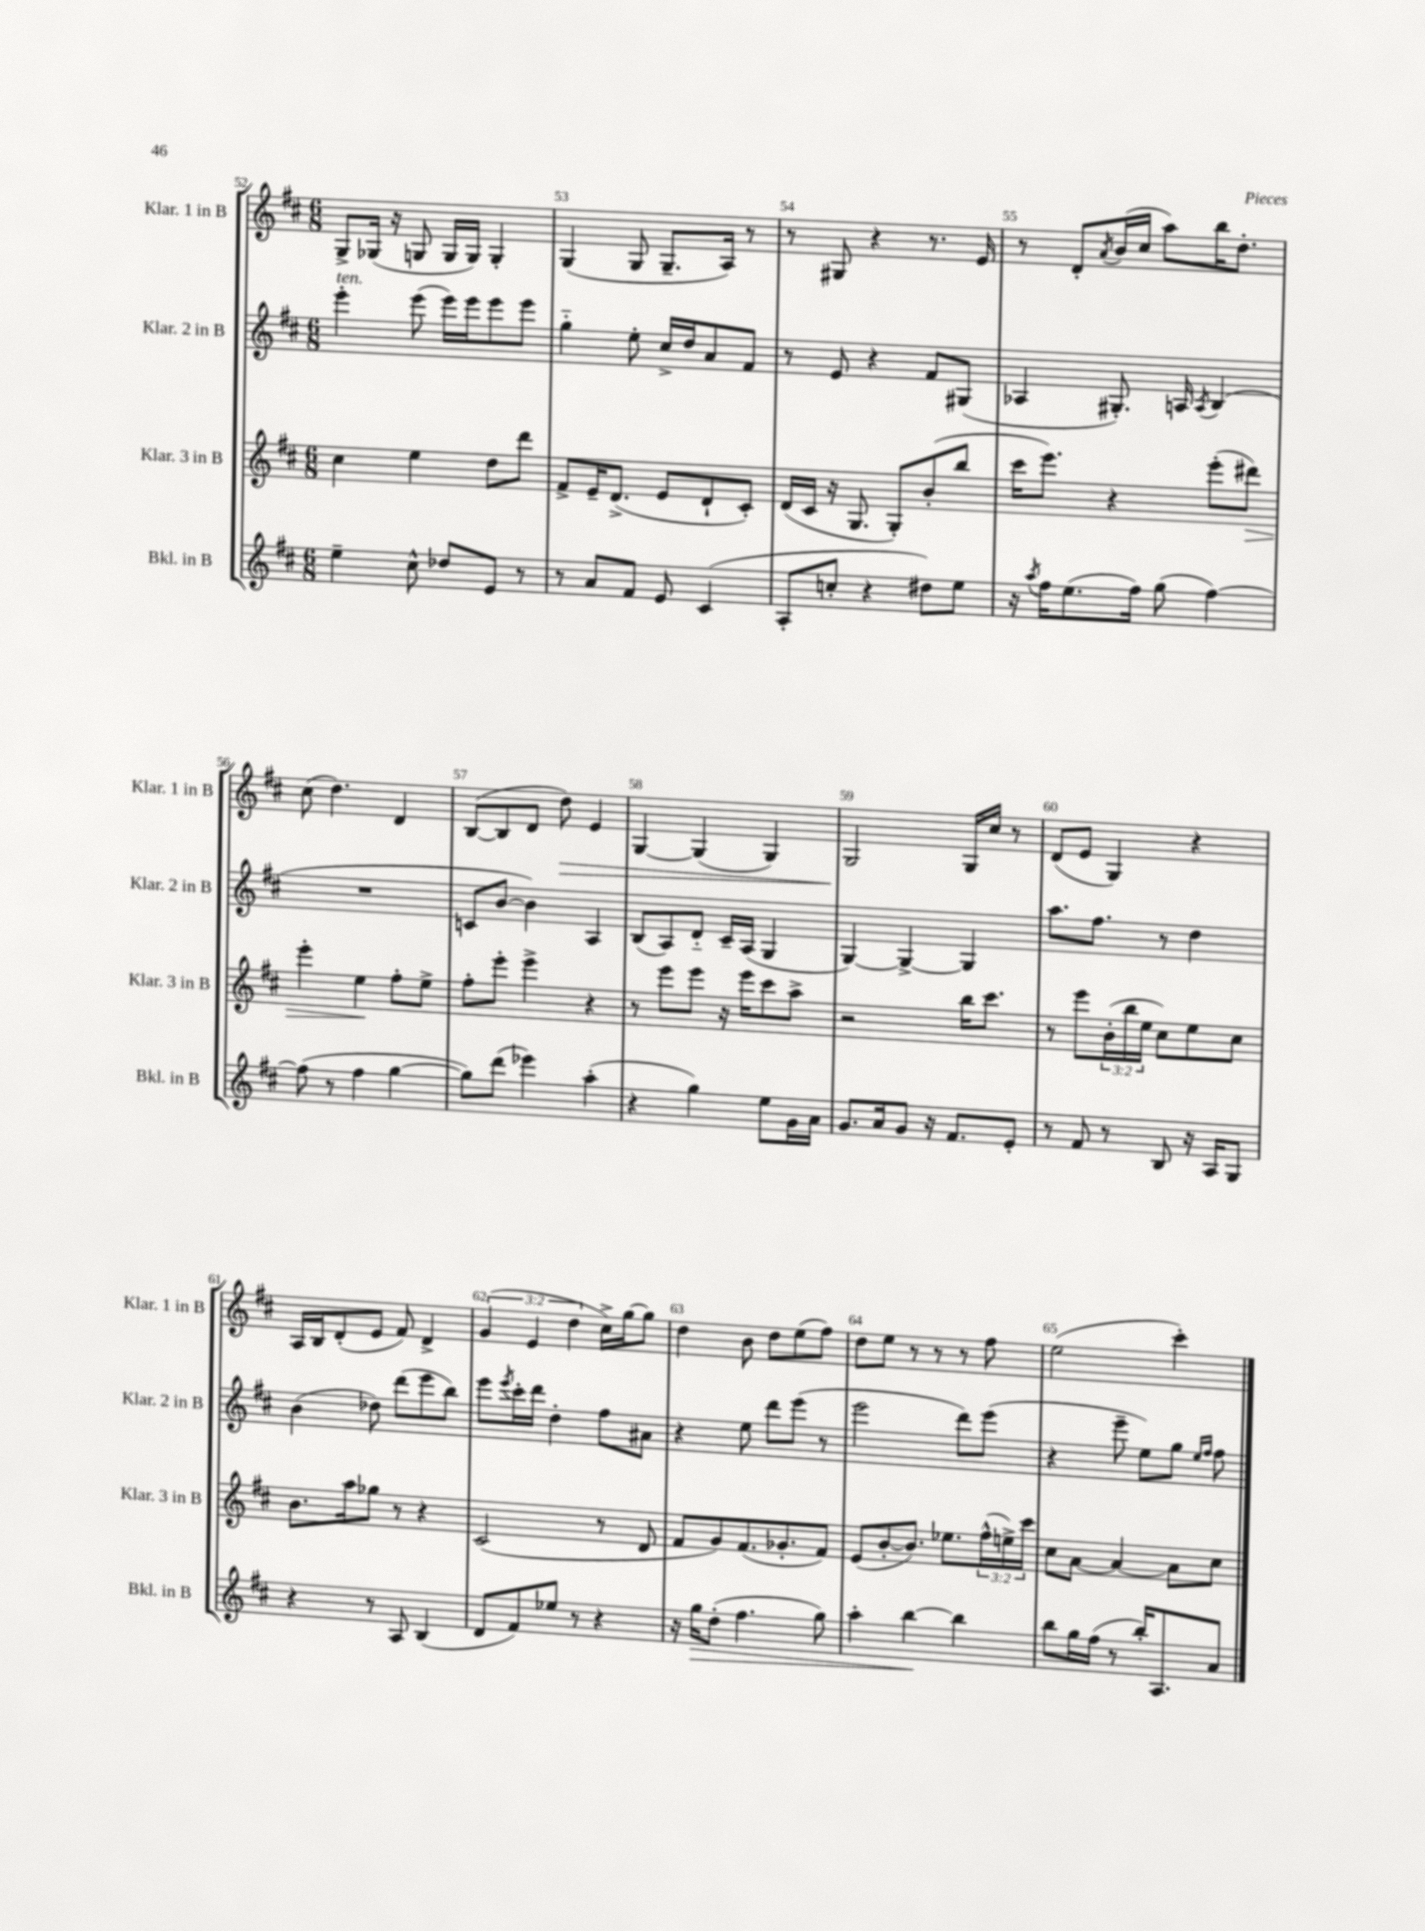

**kern	**dynam	**kern	**dynam	**kern	**kern	**dynam
*part4	*part4	*part3	*part3	*part2	*part1	*part1
*staff4	*staff4	*staff3	*staff3	*staff2	*staff1	*staff1
*I"Bkl. in B	*	*I"Klar. 3 in B	*	*I"Klar. 2 in B	*I"Klar. 1 in B	*
*I'Bkl. in B	*	*I'Klar. 3 in B	*	*I'Klar. 2 in B	*I'Klar. 1 in B	*
*clefG2	*	*clefG2	*	*clefG2	*clefG2	*
*k[f#c#]	*	*k[f#c#]	*	*k[f#c#]	*k[f#c#]	*
*M6/8	*	*M6/8	*	*M6/8	*M6/8	*
=52	=52	=52	=52	=52	=52	=52
!	!	!	!	!LO:TX:a:i:t=ten.	!	!
4ee~\	.	4cc#\	.	4eee'\	8G^/L	.
.	.	.	.	.	(16G-X/Jk	.
.	.	.	.	.	16r	.
8cc#^^\	.	4ee\	.	(8eee\	8Gn/	.
8dd-X/L	.	.	.	16eee\LL)	16G/LL	.
.	.	.	.	16eee\J	16G/JJ)	.
8e/J	.	8dd\L	.	8eee\	4G'/	.
8r	.	8ddd\J	.	8eee\J	.	.
=53	=53	=53	=53	=53	=53	=53
8r	.	8f#^/L	.	4gg\	(4G/	.
8a/L	.	16e~/K	.	.	.	.
.	.	(8.d^/J	.	.	.	.
8f#/J	.	.	.	8ee'\	8G/	.
8e/	.	8e/L	.	16cc#^/LL	8.G~/L	.
.	.	.	.	16dd/J	.	.
(4c#/	.	8d`/	.	8a/	.	.
.	.	.	.	.	16A/Jk)	.
.	.	8c#'/J)	.	8f#/J	8r	.
=54	=54	=54	=54	=54	=54	=54
8A'/L	.	(16d/LL	.	8r	8r	.
.	.	16c#/JJ	.	.	.	.
8ccn'/J	.	16r	.	8e/	8G#X/	.
.	.	8.G/	.	.	.	.
4r	.	.	.	4r	4r	.
.	.	8G'/L)	.	.	.	.
8dd#X\L)	.	(8b'/	.	8f#/L	8.r	.
8ee\J	.	8bb/J	.	(8G#X/J	.	.
.	.	.	.	.	16e/	.
=55	=55	=55	=55	=55	=55	=55
16r	.	16ccc#\KL	.	4A-X/	8r	.
8qaa/	.	.	.	.	.	.
16ff#\KL	.	8.eee\J)	.	.	.	.
(8.ee\	.	.	.	.	8d'/L	.
.	.	.	.	.	8qa/	.
.	.	4r	.	8.G#X'/)	(16b/L	.
16ff#\Jk)	.	.	.	.	16cc#/JJ	.
(8gg\	.	.	.	.	8aa\L)	.
.	.	.	.	16An/	.	.
.	.	.	.	8qA/	.	.
[4ff#\)	.	(8eee'\L	.	(4B/	16bb\K	.
.	.	.	.	.	8.dd'\J	.
!	!	!	!LO:HP:b	!	!	!
.	.	8ddd#X\J)	>	.	.	.
!!LO:LB:g=z
=56	=56	=56	=56	=56	=56	=56
(8ff#\]	.	4eee'\	.	2.r	(8cc#\	.
8r	.	.	.	.	4.dd\)	.
4ff#\	.	4ee\	.	.	.	.
[4gg\	.	8ff#'\L	]	.	4d/	.
.	.	8ee^\J	.	.	.	.
=57	=57	=57	=57	=57	=57	=57
8gg\L])	.	8ff#'\L	.	8cn/L	([8B/L	.
(8ddd\J	.	8eee'\J	.	[8b/J	8B/]	.
4eee-X\)	.	4eee^\	.	4b\])	8d/J	.
!	!	!	!	!	!	!LO:HP:b
.	.	.	.	.	8dd\)	>
(4aa'\	.	4r	.	4A/	4e/	.
=58	=58	=58	=58	=58	=58	=58
4r	.	8r	.	(8B/L	[4G/	.
.	.	8eee\L	.	8A/)	.	.
4gg\)	.	8eee\J	.	8d/J	(4G/]	.
.	.	16r	.	16c#~/LL	.	.
.	.	16eee\KL	.	(16A/JJ	.	.
8ee\L	.	8ccc#\	.	4G/	4G/)	.
16g\L	.	8aa^\J	.	.	.	.
16a\JJ	.	.	.	.	.	.
=59	=59	=59	=59	=59	=59	=59
8.g/L	.	2r	.	[4G/)	2G/	.
16a/k	.	.	.	.	.	.
8g/J	.	.	.	4G^/_	.	.
16r	.	.	.	.	.	.
8.f#/L	.	.	.	.	.	.
.	.	16bb\KL	.	4G/]	16G/LL	]
.	.	8.ccc#\J	.	.	16cc#/JJ	.
8e'/J	.	.	.	.	8r	.
=60	=60	=60	=60	=60	=60	=60
8r	.	8r	.	8.aa\L	(8d/L	.
8f#/	.	8eee\L	.	.	8e/J	.
.	.	.	.	8.ff#\J	.	.
8r	.	(24b'\L	.	.	4G/)	.
.	.	24bb\	.	.	.	.
.	.	24ee\JJ	.	.	.	.
8B/	.	8cc#\L)	.	8r	.	.
16r	.	8ee\	.	4dd\	4r	.
16A/KL	.	.	.	.	.	.
8G/J	.	8cc#\J	.	.	.	.
!!LO:LB:g=z
=61	=61	=61	=61	=61	=61	=61
4r	.	8.b\L	.	(4b\	16A/LL	.
.	.	.	.	.	16B/J	.
.	.	.	.	.	(8d'/	.
.	.	16aa\k	.	.	.	.
8r	.	8gg-X\J	.	8dd-X\)	8e/J	.
8A/	.	8r	.	(8ddd\L	8f#/)	.
(4B/	.	4r	.	8eee\	4d^/	.
.	.	.	.	8bb\J)	.	.
=62	=62	=62	=62	=62	=62	=62
8d/L	.	(2c#/	.	8eee\L	(6g/	.
.	.	.	.	8qeee/	.	.
8f#/)	.	.	.	16ccc#'\L	.	.
.	.	.	.	.	6e/	.
.	.	.	.	16ddd\JJ	.	.
8ee-X/J	.	.	.	4dd'\	.	.
.	.	.	.	.	6dd\	.
8r	.	.	.	.	.	.
4r	.	8r	.	8ff#\L	16cc#^\LL)	.
.	.	.	.	.	[16gg\J	.
.	.	8d/	.	8a#X\J	8gg\J]	.
=63	=63	=63	=63	=63	=63	=63
16r	.	8f#/L	.	4r	4dd\	.
!	!LO:HP:b	!	!	!	!	!
16gg\KL	>	.	.	.	.	.
(8dd'\J	.	8g/)	.	.	.	.
4.ff#\	.	(8.f#/	.	8ee\	8b\	.
.	.	.	.	8ddd\L	8dd\L	.
.	.	8.g-X'/	.	.	.	.
.	.	.	.	(8eee\J	(8ee\	.
8gg\)	.	8f#/J)	.	8r	8ff#\J)	.
=64	=64	=64	=64	=64	=64	=64
4aa'\	.	(8e/L	.	2eee\	8dd\L	.
.	.	[8b'/	.	.	8ee\J	.
[4bb\	.	8.b/J])	.	.	8r	.
.	.	.	.	.	8r	.
.	.	8.ee-X\L	.	.	.	.
4bb\]	]	.	.	8ddd\L)	8r	.
.	.	(24ff#^^\L	.	(8eee\J	8ff#\	.
.	.	24een^\)	.	.	.	.
.	.	24ccc#\JJ	.	.	.	.
=65	=65	=65	=65	=65	=65	=65
8bb\L	.	8cc#\L	.	4r	(2ee\	.
16gg\L	.	[8a\J	.	.	.	.
(16ff#\JJ	.	.	.	.	.	.
8r	.	4a/_	.	8eee~\	.	.
16bb'/KL)	.	.	.	8ee\L)	.	.
8.A/	.	.	.	.	.	.
.	.	8a\L]	.	8gg\J	4ccc#'\)	.
.	.	.	.	16qqee/LL	.	.
.	.	.	.	16qqff#/JJ	.	.
8a/J	.	8cc#\J	.	8ff#\	.	.
==	==	==	==	==	==	==
*-	*-	*-	*-	*-	*-	*-
